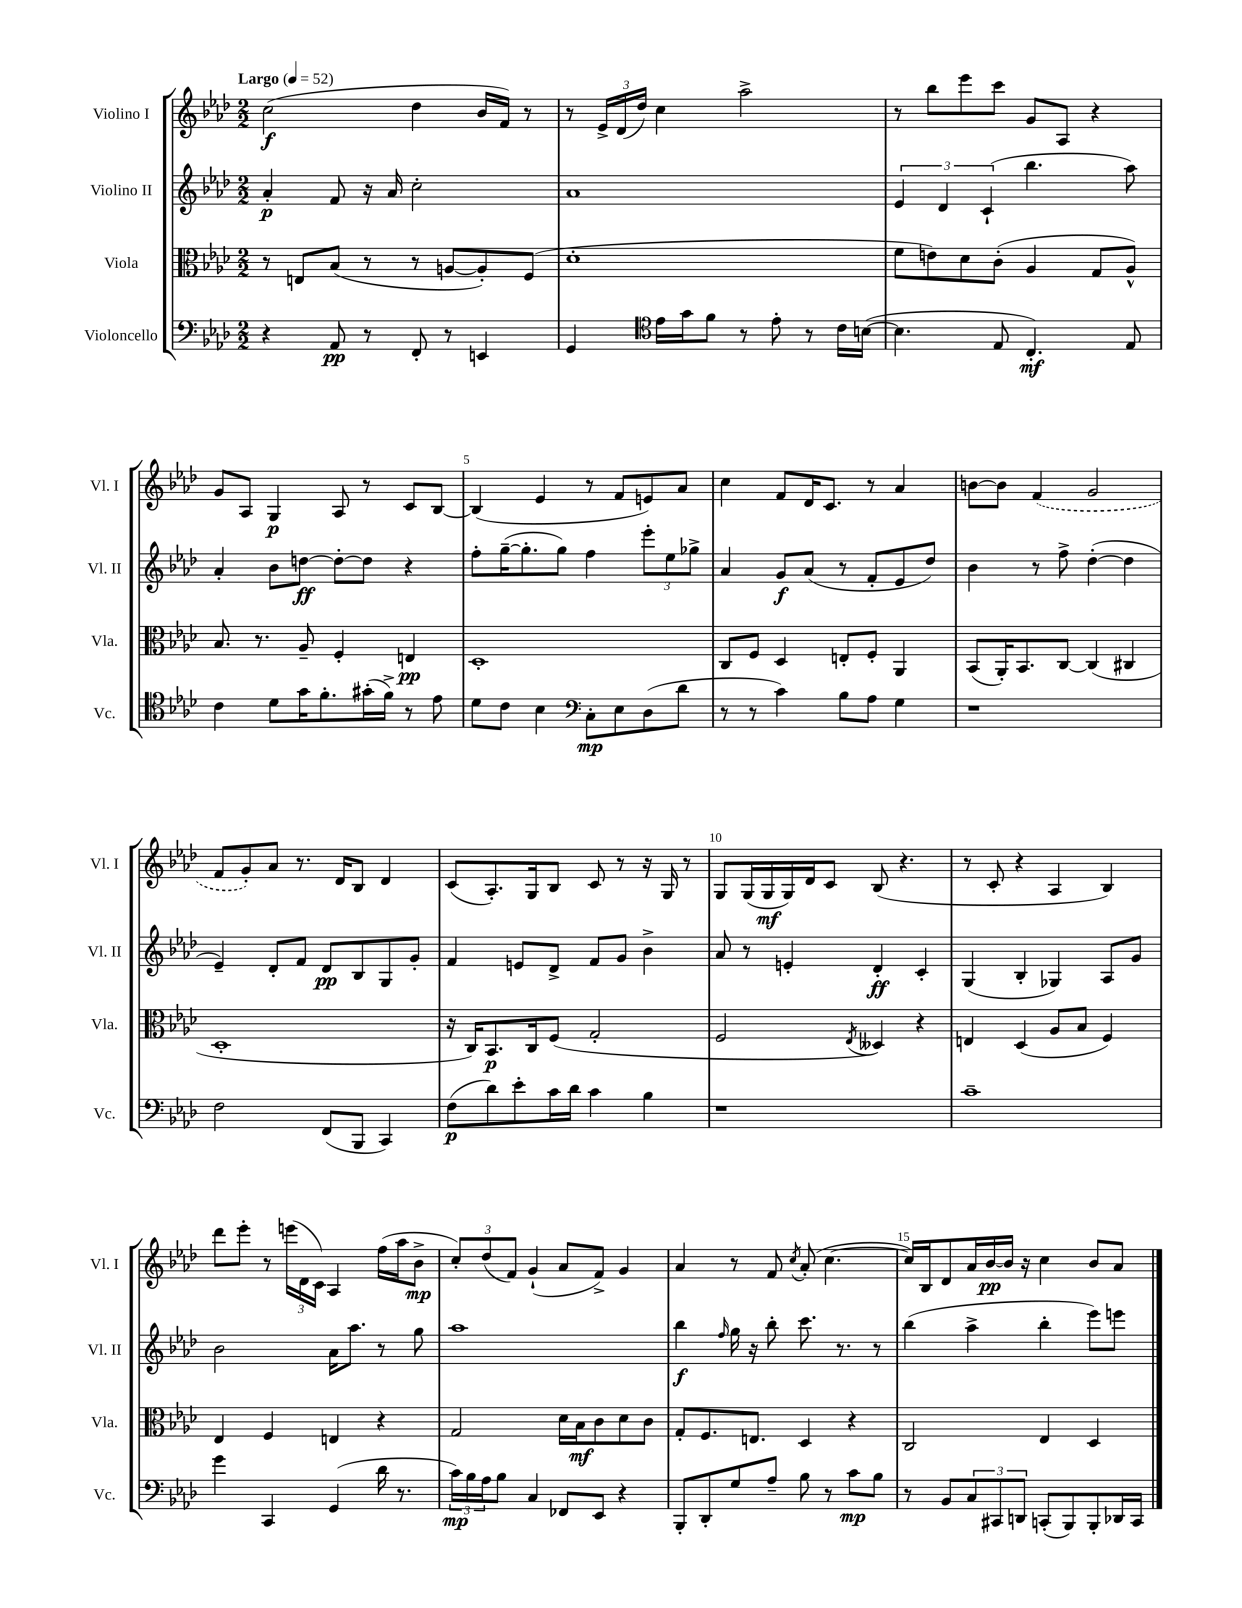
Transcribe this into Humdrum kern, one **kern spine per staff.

**kern	**kern	**kern	**kern
*staff4	*staff3	*staff2	*staff1
*clefF4	*clefC3	*clefG2	*clefG2
*k[b-e-a-d-]	*k[b-e-a-d-]	*k[b-e-a-d-]	*k[b-e-a-d-]
*M2/2	*M2/2	*M2/2	*M2/2
*MM52	*MM52	*MM52	*MM52
4r	8r	4a-'	(2cc
.	8E	.	.
8AA-	(8B-	8f	.
8r	8r	16r	.
.	.	16a-	.
8FF'	8r	2cc'	4dd-
8r	[8A	.	.
4EE	8A'])	.	16b-
.	.	.	16f)
.	(8F	.	8r
=	=	=	=
4GG	1d-'	1a-	8r
.	.	.	24e-^
.	.	.	(24d-
.	.	.	24dd-)
*clefC4	*	*	*
16e-	.	.	4cc
16g	.	.	.
8f	.	.	.
8r	.	.	2aa-^
8e-'	.	.	.
8r	.	.	.
16c	.	.	.
([16B	.	.	.
=	=	=	=
4.B]	8f	6e-	8r
.	8e)	.	8bb-
.	.	6d-	.
.	8d-	.	8eee-
.	.	(6c`	.
8E-	(8c'	.	8ccc
4.C')	4A-	4.bb-	8g
.	.	.	8A-
.	8G	.	4r
8E-	8A-^^)	8aa-)	.
=	=	=	=
4c	8.B-	4a-'	8g
.	.	.	8A-
.	8.r	.	.
8d-	.	8b-	4G
16g	8A-~	[8dd	.
8.f'	.	.	.
.	4F'	8dd'_	8A-
(16g#'	.	8dd]	8r
16f^)	.	.	.
8r	4E	4r	8c
8e-	.	.	[8B-
=	=	=	=
8d-	1D-'	8ff'	(4B-]
8c	.	([16gg~	.
.	.	8.gg']	.
4B-	.	.	4e-
.	.	8gg)	.
*clefF4	*	*	*
8C'	.	4ff	8r
8E-	.	.	8f
(8D-	.	12eee-'	8e)
.	.	12ee-	.
8d-	.	.	8a-
.	.	12gg-^	.
=	=	=	=
8r	8C	4a-	4cc
8r	8F	.	.
4c)	4D-	8g	8f
.	.	(8a-	16d-
.	.	.	8.c
8B-	8E'	8r	.
8A-	8F'	8f'	8r
4G	4AA-	8e-	4a-
.	.	8dd-)	.
=	=	=	=
1r	(8BB-	4b-	[8b
.	16AA-')	.	8b]
.	8.BB-	.	.
.	.	8r	(4f
.	[8C	8ff^	.
.	(4C]	([4dd-'	2g
.	4C#	4dd-]	.
=	=	=	=
2F	1D-'	4e-~)	8f
.	.	.	8g')
.	.	8d-'	8a-
.	.	8f	8.r
(8FF	.	8d-	.
.	.	.	16d-
8BBB-	.	8B-	8B-
4CC)	.	8G	4d-
.	.	8g'	.
=	=	=	=
(8F	16r	4f	(8c
.	16C)	.	.
8d-)	8.BB-	.	8.A-')
8e-'	.	8e	.
.	16C	.	16G
16c	(8F	8d-^	8B-
16d-	.	.	.
4c	2G'	8f	8c
.	.	8g	8r
4B-	.	4b-^	16r
.	.	.	16G
.	.	.	8r
=	=	=	=
1r	2F	8a-	8G
.	.	8r	(16G
.	.	.	16G
.	.	4e'	16G)
.	.	.	16d-
.	.	.	8c
.	8qE-	.	.
.	4D--)	4d-'	(8B-
.	.	.	4.r
.	4r	4c'	.
=	=	=	=
1c~	4E	(4G	8r
.	.	.	8c'
.	(4D-	4B-'	4r
.	8A-	4G-)	4A-
.	8B-	.	.
.	4F)	8A-	4B-)
.	.	8g	.
=	=	=	=
4g	4E-	2b-	8ddd-
.	.	.	8eee-'
4CC	4F	.	8r
.	.	.	(24eee
.	.	.	24d-
.	.	.	24c)
(4GG	4E	16a-	4A-
.	.	8.aa-	.
16d-	4r	8r	(16ff
8.r	.	.	16aa-
.	.	8gg	8b-^
=	=	=	=
24c)	2G	1aa-	12cc')
24B-	.	.	.
24A-	.	.	(12dd-
8B-	.	.	.
.	.	.	12f)
4C	.	.	(4g`
8FF-	16d-	.	8a-
.	16B-	.	.
8EE-	8c	.	8f^)
4r	8d-	.	4g
.	8c	.	.
=	=	=	=
8BBB-'	8G'	4bb-	4a-
8DD-'	8.F	.	.
.	.	16qqff	.
8G	.	16gg	8r
.	8.E	16r	.
8A-~	.	8bb-'	8f
.	.	.	8qcc
8B-	4D-	8.ccc	(8a-'
8r	.	.	[4.cc
.	.	8.r	.
8c	4r	.	.
8B-	.	8r	.
=	=	=	=
8r	2C	(4bb-	16cc])
.	.	.	16B-
8BB-	.	.	8d-
12C	.	4aa-^	16a-
.	.	.	[16b-
12CC#	.	.	.
.	.	.	16b-]
12DD	.	.	.
.	.	.	16r
(8CC'	4E-	4bb-'	4cc
8BBB-)	.	.	.
8BBB-'	4D-	8eee-)	8b-
16DD-	.	8eee	8a-
16CC	.	.	.
==	==	==	==
*-	*-	*-	*-
